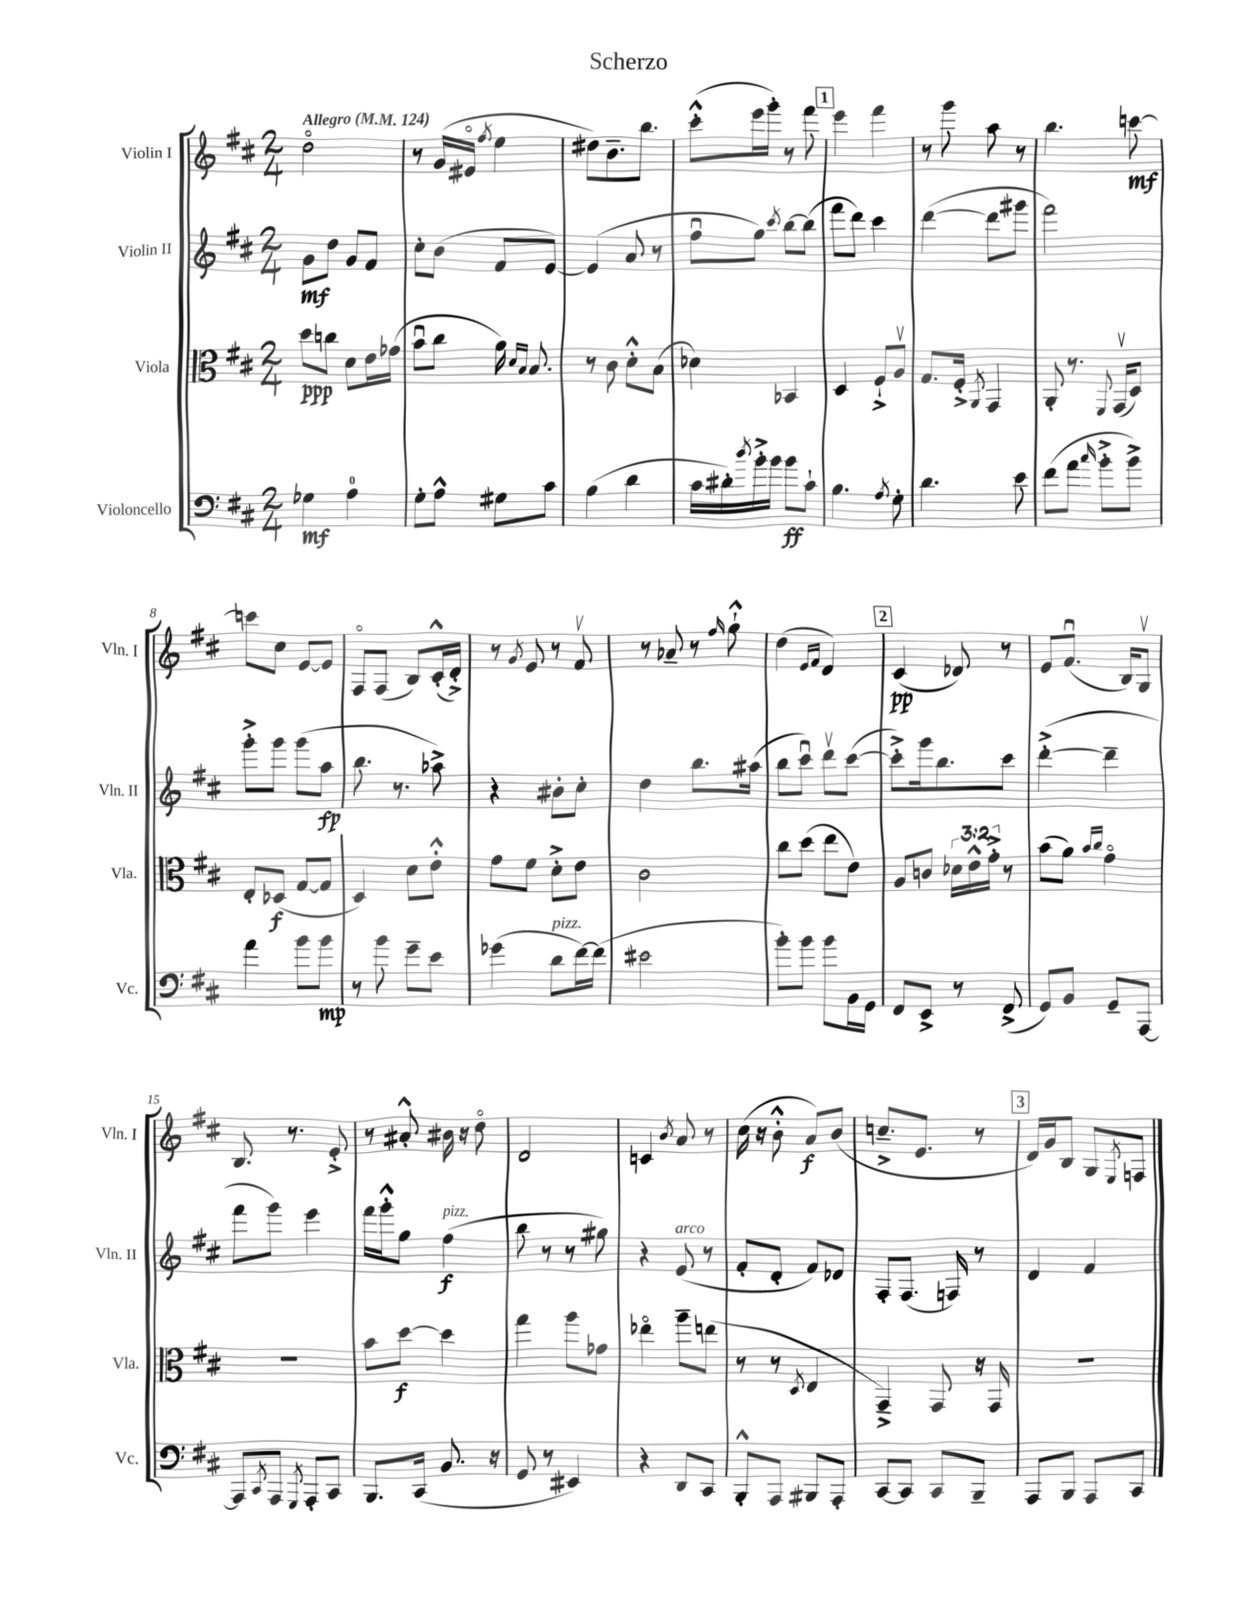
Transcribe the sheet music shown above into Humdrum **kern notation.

**kern	**dynam	**kern	**dynam	**kern	**dynam	**kern	**dynam
*part4	*part4	*part3	*part3	*part2	*part2	*part1	*part1
*staff4	*staff4	*staff3	*staff3	*staff2	*staff2	*staff1	*staff1
*I"Violoncello	*	*I"Viola	*	*I"Violin II	*	*I"Violin I	*
*I'Vc.	*	*I'Vla.	*	*I'Vln. II	*	*I'Vln. I	*
*clefF4	*	*clefC3	*	*clefG2	*	*clefG2	*
*k[f#c#]	*	*k[f#c#]	*	*k[f#c#]	*	*k[f#c#]	*
*M2/4	*	*M2/4	*	*M2/4	*	*M2/4	*
*MM124	*	*MM124	*	*MM124	*	*MM124	*
=1	=1	=1	=1	=1	=1	=1	=1
!	!	!	!	!	!	!LO:TX:a:B:t=Allegro	!
4G-X\	mf	8dd\L	ppp	8g\L	mf	2dd\	.
.	.	8ccn\J	.	8dd\J	.	.	.
4A\	.	8d\L	.	8g/L	.	.	.
.	.	16e\L	.	8f#/J	.	.	.
.	.	(16g-X\JJ	.	.	.	.	.
=2	=2	=2	=2	=2	=2	=2	=2
8G'\L	.	8bu\L	.	8cc#'\L	.	8r	.
8A^^\J	.	8cc#\J	.	(8b\J	.	(16g/LL	.
.	.	.	.	.	.	16e#X/JJ	.
.	.	.	.	.	.	8qff#/	.
8G#X\L	.	16a\)	.	8f#/L	.	4ee\	.
.	.	16qqd/LL	.	.	.	.	.
.	.	16qqB/JJ	.	.	.	.	.
.	.	8.B/	.	.	.	.	.
8c#\J	.	.	.	[8e/J)	.	.	.
=3	=3	=3	=3	=3	=3	=3	=3
(4B\	.	8r	.	(4e/]	.	8dd#X\L)	.
.	.	8c#\	.	.	.	8.b~\	.
4d\	.	8d'^^\L	.	8a/	.	.	.
.	.	.	.	.	.	8.bb\J	.
.	.	(8B\J	.	8r	.	.	.
=4	=4	=4	=4	=4	=4	=4	=4
16c#\LL	.	4d-X\)	.	8ff#u\L	.	(8ccc#'^^\L	.
16d#X'\)	.	.	.	.	.	.	.
8qdd/	.	.	.	.	.	.	.
16b'^\	.	.	.	8gg\J)	.	16eee\L	.
16b\JJ	.	.	.	.	.	16ggg'\JJ)	.
.	.	.	.	8qccc#/	.	.	.
8b\L	ff	4BB-X/	.	[8bb\L	.	8r	.
8c#`\J	.	.	.	(8bb\J]	.	8fff#\	.
!!LO:REH:place=s1:t=1
=5	=5	=5	=5	=5	=5	=5	=5
4.B\	.	4D/	.	8fff#\L	.	4eee\	.
.	.	.	.	8ddd\J)	.	.	.
.	.	8F#`^/L	.	4ccc#\	.	4fff#\	.
8qA/	.	.	.	.	.	.	.
8G'\	.	8Av/J	.	.	.	.	.
=6	=6	=6	=6	=6	=6	=6	=6
4.d\	.	8.G/L	.	([4ddd\	.	8r	.
.	.	.	.	.	.	8ggg\	.
.	.	16F#'^/Jk	.	.	.	.	.
.	.	8qAA/	.	.	.	.	.
.	.	4GG/	.	8ddd\L]	.	8aa\	.
8e\	.	.	.	8ggg#X\J	.	8r	.
=7	=7	=7	=7	=7	=7	=7	=7
(8f#\L	.	8AA'/	.	2fff#\)	.	4.bb\	.
8a\J	.	8.r	.	.	.	.	.
16qqcc#/	.	.	.	.	.	.	.
8b'^\L	.	.	.	.	.	.	.
.	.	8qqFF#/	.	.	.	.	.
.	.	(16GGv/KL	.	.	.	.	.
8b^\J)	.	8D/J)	.	.	.	[8cccn\	mf
!!LO:LB:g=z
=8	=8	=8	=8	=8	=8	=8	=8
4a\	.	8E'/L	.	8ggg'^\L	.	8cccn\L]	.
.	.	(8D-X/J	f	8ggg\J	.	8cc#\J	.
8b\L	.	[8G/L	.	(8ggg\L	.	[8e/L	.
8b\J	mp	8G/J]	.	8aa\J	fp	8e/J]	.
=9	=9	=9	=9	=9	=9	=9	=9
8r	.	4D/)	.	8.bb\	.	8F#/L	.
8b\	.	.	.	.	.	(8F#/J	.
.	.	.	.	8.r	.	.	.
8g~\L	.	8d\L	.	.	.	8B/L)	.
8e\J	.	8e'^^\J	.	8aa-X^\)	.	(16c#'^^/L	.
.	.	.	.	.	.	16d'^/JJ)	.
=10	=10	=10	=10	=10	=10	=10	=10
(4g-X\	.	8g\L	.	4r	.	8r	.
.	.	.	.	.	.	8qg/	.
.	.	8f#\J	.	.	.	8e/	.
!LO:TX:a:i:t=pizz.	!	!	!	!	!	!	!
8d\L	.	8d'^\L	.	8b#X'\L	.	8r	.
[16f#\L)	.	8e\J	.	8cc#'\J	.	8f#v/	.
(16f#\JJ]	.	.	.	.	.	.	.
=11	=11	=11	=11	=11	=11	=11	=11
2e#X\	.	2c#\	.	4dd\	.	8r	.
.	.	.	.	.	.	8a-X~/	.
.	.	.	.	8.bb\L	.	8r	.
.	.	.	.	.	.	16qqff#/	.
.	.	.	.	.	.	8gg`^^\	.
.	.	.	.	(16aa#X\Jk	.	.	.
=12	=12	=12	=12	=12	=12	=12	=12
8b'\L)	.	8cc#\L	.	8bb\L	.	(4dd\	.
8b\J	.	(8dd\J	.	8ccc#u\J)	.	.	.
.	.	.	.	.	.	16qqe/LL	.
.	.	.	.	.	.	16qqf#/JJ	.
8b\L	.	8ee\L	.	8dddv\L	.	4d/)	.
16BB\L	.	8e\J)	.	([8ccc#\J	.	.	.
16GG\JJ	.	.	.	.	.	.	.
!!LO:REH:place=s1:t=2
=13	=13	=13	=13	=13	=13	=13	=13
8FF#/L	.	8A/L	.	8ccc#'^\L])	.	(4c#/	pp
8EE^/J	.	8cn/J	.	16ggg\k	.	.	.
.	.	.	.	8.bb\	.	.	.
8r	.	24d-X\LL	.	.	.	8d-X/)	.
.	.	24e^^\	.	.	.	.	.
.	.	24g'^\JJ	.	.	.	.	.
(8FF#^/	.	8r	.	8ccc#\J	.	8r	.
=14	=14	=14	=14	=14	=14	=14	=14
8GG/L)	.	(8b\L	.	([4ddd'^\	.	8e/L	.
8BB/J	.	8a\J)	.	.	.	(8.f#u/J	.
.	.	16qqb/LL	.	.	.	.	.
.	.	16qqcc#/JJ	.	.	.	.	.
8GG~/L	.	4g\	.	4ddd~\]	.	.	.
.	.	.	.	.	.	16B/KL)	.
[8AAA/J	.	.	.	.	.	8Gv/J	.
!!LO:LB:g=z
=15	=15	=15	=15	=15	=15	=15	=15
8AAA/L]	.	2r	.	8fff#\L	.	8.B/	.
8qCC#/	.	.	.	.	.	.	.
8AAA/J	.	.	.	8ggg\J)	.	.	.
.	.	.	.	.	.	8.r	.
8qGGG/	.	.	.	.	.	.	.
8AAA'/L	.	.	.	4eee\	.	.	.
8CC#/J	.	.	.	.	.	8e'^/	.
=16	=16	=16	=16	=16	=16	=16	=16
8.BBB/L	.	8b\L	.	16fff#\LL	.	8r	.
.	.	.	.	16ggg'^^\J	.	.	.
.	.	[8dd\J	f	8gg\J	.	8a#X'^^/	.
(16CC#/Jk	.	.	.	.	.	.	.
!	!	!	!	!LO:TX:a:i:t=pizz.	!	!	!
8.BB/	.	4dd\]	.	(4ff#\	f	16b#X\	.
.	.	.	.	.	.	16r	.
.	.	.	.	.	.	8dd\	.
16r	.	.	.	.	.	.	.
=17	=17	=17	=17	=17	=17	=17	=17
8GG/	.	4gg\	.	8bb\	.	2d/	.
8r	.	.	.	8r	.	.	.
4EE#X/)	.	8aa\L	.	8r	.	.	.
.	.	8g-X\J	.	8gg#X\)	.	.	.
=18	=18	=18	=18	=18	=18	=18	=18
4r	.	4ee-X\	.	4r	.	4cn/	.
.	.	.	.	.	.	8qb/	.
!	!	!	!	!LO:TX:a:i:t=arco	!	!	!
8DD/L	.	8aa~\L	.	(8e/	.	8a/	.
8CC#/J	.	(8een\J	.	8r	.	8r	.
=19	=19	=19	=19	=19	=19	=19	=19
8BBB'^^/L	.	8r	.	8f#'/L	.	(16cc#\	.
.	.	.	.	.	.	16r	.
8AAA/J	.	8r	.	8d'/J	.	8b'^^\	.
.	.	8qD/	.	.	.	.	.
8BBB#X/L	.	4E/	.	8f#/L)	.	8a/L)	f
8AAA'/J	.	.	.	8d-X/J	.	(8b/J	.
=20	=20	=20	=20	=20	=20	=20	=20
[8CC#/L	.	4GG~^/)	.	8F#'/L	.	8.ccn~^/L	.
8CC#/J]	.	.	.	(8.F#/J	.	.	.
.	.	.	.	.	.	8.e/J	.
8CC#/L	.	8GG/	.	.	.	.	.
.	.	.	.	16Fn/)	.	.	.
8BBB~/J	.	16r	.	8r	.	8r	.
.	.	16GG/	.	.	.	.	.
!!LO:REH:place=s1:t=3
=21	=21	=21	=21	=21	=21	=21	=21
8AAA/L	.	2r	.	4d/	.	16d/LL)	.
.	.	.	.	.	.	16g/J	.
8BBB/J	.	.	.	.	.	8B/J	.
8AAA/L	.	.	.	4f#/	.	8G/L	.
.	.	.	.	.	.	8qE/	.
8CC#/J	.	.	.	.	.	8Fn/J	.
==	==	==	==	==	==	==	==
*-	*-	*-	*-	*-	*-	*-	*-
